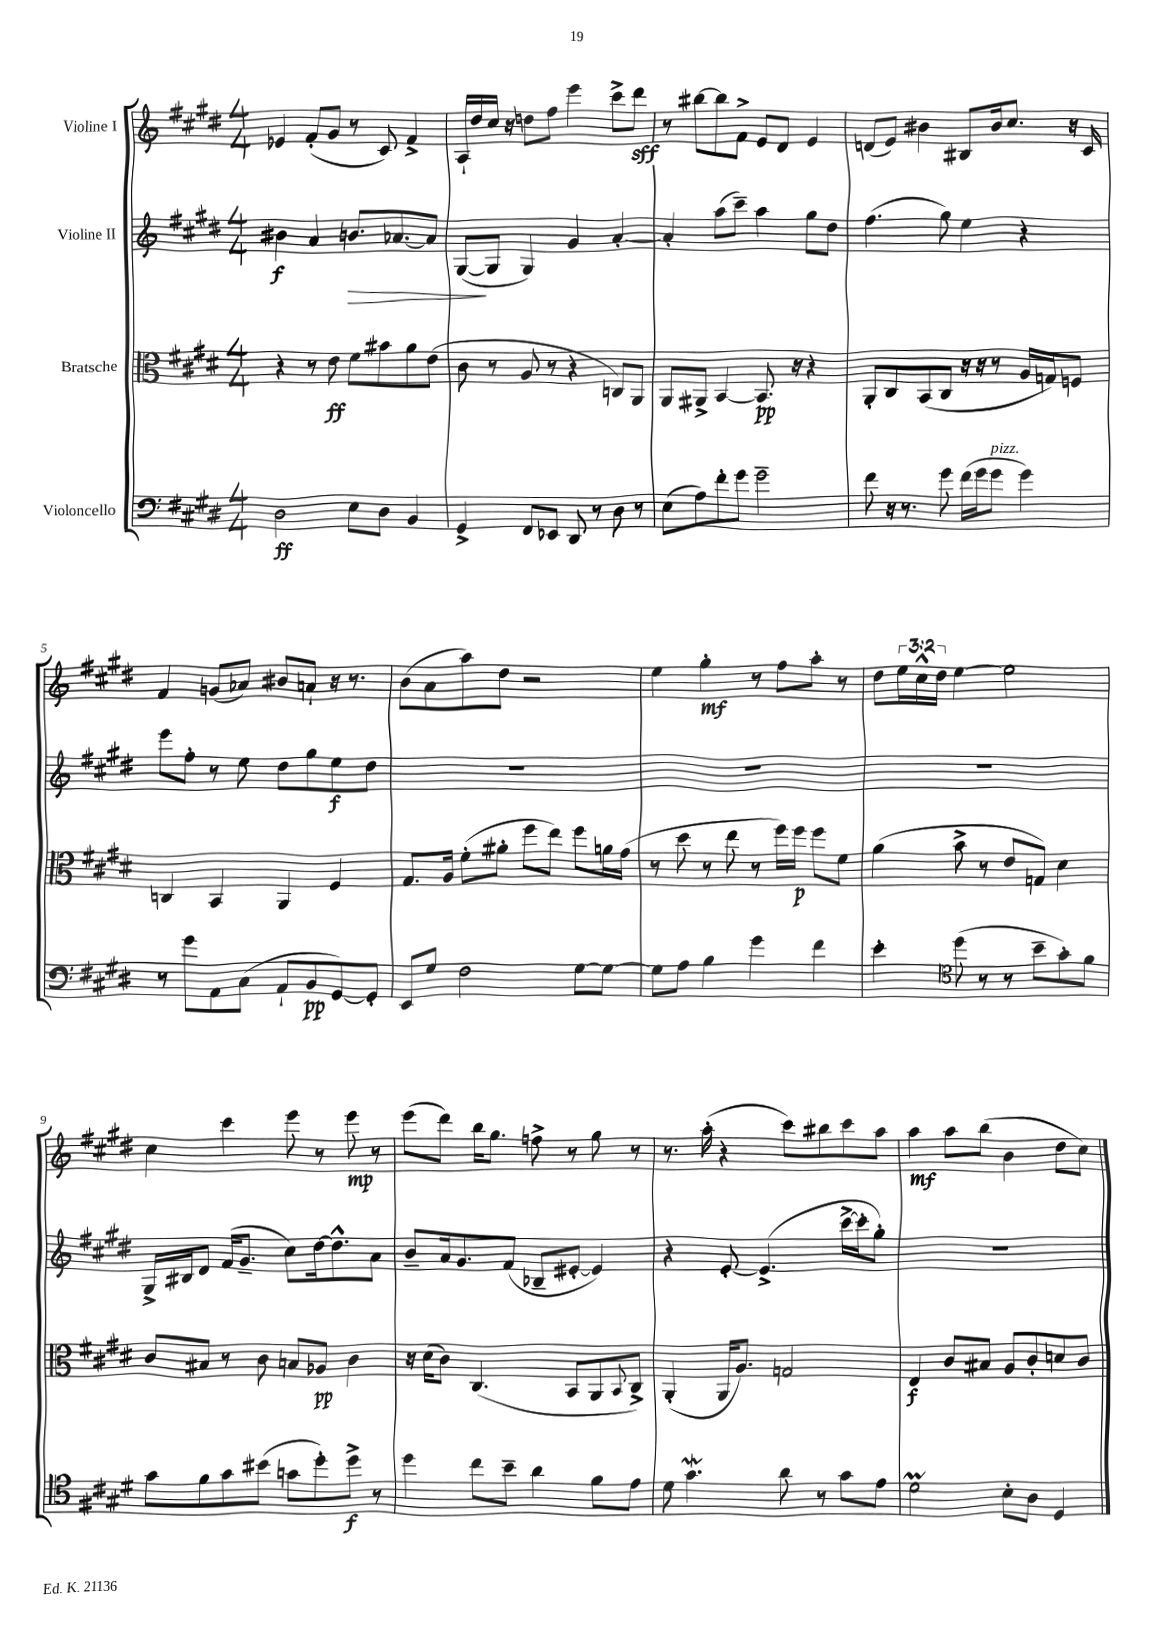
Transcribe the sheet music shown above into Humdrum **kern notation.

**kern	**dynam	**kern	**dynam	**kern	**dynam	**kern	**dynam
*part4	*part4	*part3	*part3	*part2	*part2	*part1	*part1
*staff4	*staff4	*staff3	*staff3	*staff2	*staff2	*staff1	*staff1
*I"Violoncello	*	*I"Bratsche	*	*I"Violine II	*	*I"Violine I	*
*clefF4	*	*clefC3	*	*clefG2	*	*clefG2	*
*k[f#c#g#d#]	*	*k[f#c#g#d#]	*	*k[f#c#g#d#]	*	*k[f#c#g#d#]	*
*M4/4	*	*M4/4	*	*M4/4	*	*M4/4	*
=1	=1	=1	=1	=1	=1	=1	=1
2D#\	ff	4r	.	4b#X\	f	4e-X/	.
.	.	8r	.	4a/	.	(8f#'/L	.
.	.	8e\	ff	.	.	8g#/J	.
!	!	!	!	!	!LO:HP:b	!	!
8E\L	.	8f#\L	.	8.bn/L	>	8r	.
8D#\J	.	8b#X\	.	.	.	8c#/)	.
.	.	.	.	[8.a-X/	.	.	.
4BB/	.	8a\	.	.	.	4f#^/	.
.	.	(8e\J	.	8a-/J]	.	.	.
=2	=2	=2	=2	=2	=2	=2	=2
4GG#^/	.	8c#\	.	([8G#/L	.	16A`/LL	.
.	.	.	.	.	.	16dd#/	.
.	.	8r	.	8G#/J]	]	16cc#/JJ	.
.	.	.	.	.	.	16r	.
8FF#/L	.	8A/	.	4G#/)	.	8ddn\L	.
8EE-X/J	.	8r	.	.	.	8ff#\J	.
8DD#/	.	4r	.	4g#/	.	4eee\	.
8r	.	.	.	.	.	.	.
8D#\	.	8Cn/L)	.	[4a'/	.	8ccc#^\L	.
8r	.	8AA/J	.	.	.	8ddd#\J	sff
=3	=3	=3	=3	=3	=3	=3	=3
(8E\L	.	8AA/L	.	4a'/]	.	8r	.
8A\)	.	8AA#X^/J	.	.	.	[8bb#X\L	.
8f#'\	.	[4BB/	.	(8aa\L	.	8bb#\]	.
8g#\J	.	.	.	8ccc#~\J)	.	8f#^\J	.
2g#~\	.	8.BB/]	pp	4aa\	.	8e/L	.
.	.	.	.	.	.	8d#/J	.
.	.	16r	.	.	.	.	.
.	.	4r	.	8gg#\L	.	4e/	.
.	.	.	.	8dd#\J	.	.	.
=4	=4	=4	=4	=4	=4	=4	=4
8f#\	.	8AA'/L	.	(4.ff#\	.	(8dn/L	.
16r	.	8C#/	.	.	.	8e/J)	.
8.r	.	.	.	.	.	.	.
.	.	(8BB/	.	.	.	4b#X\	.
8g#\	.	8C#/J	.	8gg#\)	.	.	.
(16f#\LL	.	16r	.	4ee\	.	8B#X/L	.
16g#\J	.	16r	.	.	.	.	.
!LO:TX:a:i:t=pizz.	!	!	!	!	!	!	!
8g#\J	.	8r	.	.	.	16b#/k	.
.	.	.	.	.	.	8.cc#/J	.
4g#\)	.	16A/LL	.	4r	.	.	.
.	.	16Gn/J)	.	.	.	.	.
.	.	8Fn/J	.	.	.	16r	.
.	.	.	.	.	.	16c#/	.
!!LO:LB:g=z
=5	=5	=5	=5	=5	=5	=5	=5
8r	.	4Cn/	.	8eee\L	.	4f#/	.
8g#\L	.	.	.	8ff#'\J	.	.	.
8AA\	.	4BB/	.	8r	.	(8gn/L	.
(8C#\J	.	.	.	8ee\	.	8a-X/J)	.
8AA`/L	.	4AA/	.	8dd#\L	.	8b#X/L	.
8BB/	pp	.	.	8gg#\	.	8an`/J	.
[8GG#/)	.	4F#/	.	8ee\	f	16r	.
.	.	.	.	.	.	8.r	.
8GG#'/J]	.	.	.	8dd#\J	.	.	.
=6	=6	=6	=6	=6	=6	=6	=6
8EE/L	.	8.G#/L	.	1r	.	(8b\L	.
8G#/J	.	.	.	.	.	8a\	.
.	.	16A/Jk	.	.	.	.	.
2F#\	.	(8f#'\L	.	.	.	8aa\)	.
.	.	8a#X'\J	.	.	.	8dd#\J	.
.	.	8ff#\L	.	.	.	2r	.
.	.	8ee\J)	.	.	.	.	.
[8G#\L	.	8ff#\L	.	.	.	.	.
8G#\J_	.	16an\L	.	.	.	.	.
.	.	(16g#\JJ	.	.	.	.	.
=7	=7	=7	=7	=7	=7	=7	=7
8G#\L]	.	8r	.	1r	.	4ee\	.
8A\J	.	8dd#\	.	.	.	.	.
4B\	.	8r	.	.	.	4gg#'\	mf
.	.	8ee\	.	.	.	.	.
4g#\	.	8r	.	.	.	8r	.
.	.	16ff#\LL)	.	.	.	8ff#\L	.
.	.	16ff#\JJ	p	.	.	.	.
4f#\	.	8ff#\L	.	.	.	8aa'\J	.
.	.	8f#\J	.	.	.	8r	.
=8	=8	=8	=8	=8	=8	=8	=8
4e'\	.	(4a\	.	1r	.	8dd#\L	.
.	.	.	.	.	.	24ee\L	.
.	.	.	.	.	.	24cc#^^\	.
.	.	.	.	.	.	24dd#\JJ	.
*clefC4	*	*	*	*	*	*	*
(8dd#\	.	8b^\	.	.	.	[4ee\	.
8r	.	8r	.	.	.	.	.
8r	.	8e/L	.	.	.	2ee\]	.
8b~\L	.	8Gn/J)	.	.	.	.	.
8g#'\)	.	4d#\	.	.	.	.	.
8f#\J	.	.	.	.	.	.	.
!!LO:LB:g=z
=9	=9	=9	=9	=9	=9	=9	=9
8g#\L	.	8c#/L	.	16G#^/LL	.	4cc#\	.
.	.	.	.	16B#X/J	.	.	.
8f#\	.	8B#X/J	.	8d#/J	.	.	.
8g#\	.	8r	.	(16f#/KL	.	4ccc#\	.
.	.	.	.	8.g#~/J	.	.	.
(8b#X\J	.	8c#\	.	.	.	.	.
8gn\L	.	8Bn/L	.	8cc#\L)	.	8eee\	.
8dd#'\)	.	8A-X/J	pp	[16dd#\k	.	8r	.
.	.	.	.	8.dd#^^\]	.	.	.
8dd#^\J	f	4c#\	.	.	.	8eee\	mp
8r	.	.	.	8a\J	.	8r	.
=10	=10	=10	=10	=10	=10	=10	=10
4dd#\	.	16r	.	8b~/L	.	(8eee\L	.
.	.	(16d#\KL	.	.	.	.	.
.	.	8c#\J)	.	16a/k	.	8ddd#\J)	.
.	.	.	.	8.g#/	.	.	.
8cc#\L	.	(4.C#/	.	.	.	16bb\KL	.
.	.	.	.	.	.	8.gg#\J	.
8b~\J	.	.	.	(8f#/J	.	.	.
4a\	.	.	.	8B-X~/L	.	8ffn^\	.
.	.	8BB/L	.	[8e#X'/J	.	8r	.
8f#\L	.	8AA/	.	4e#/])	.	8gg#\	.
.	.	8qqBB/	.	.	.	.	.
8e\J	.	8C#^/J)	.	.	.	8r	.
=11	=11	=11	=11	=11	=11	=11	=11
8d#\	.	(4AA'/	.	4r	.	8.r	.
4.g#W\	.	.	.	.	.	.	.
.	.	.	.	.	.	(16aa'\	.
.	.	16AA/KL	.	[8e'/	.	4r	.
.	.	8.A/J)	.	.	.	.	.
.	.	.	.	(4.e^/]	.	.	.
8a\	.	2Gn/	.	.	.	8ccc#\L)	.
8r	.	.	.	.	.	8bb#X\	.
8g#\L	.	.	.	[16ccc#^\LL	.	8ccc#\	.
.	.	.	.	16ccc#'\J]	.	.	.
8e\J	.	.	.	8gg#'\J)	.	8aa\J	.
=12	=12	=12	=12	=12	=12	=12	=12
2d#m\	.	4E/	f	1r	.	4aa\	mf
.	.	8c#/L	.	.	.	8aa\L	.
.	.	8B#X/J	.	.	.	(8bb\J	.
8B'\L	.	8A/L	.	.	.	4b\	.
8A\J	.	8c#'/	.	.	.	.	.
4D#/	.	8dn/	.	.	.	8dd#\L	.
.	.	8c#/J	.	.	.	8cc#\J)	.
==	==	==	==	==	==	==	==
*-	*-	*-	*-	*-	*-	*-	*-
